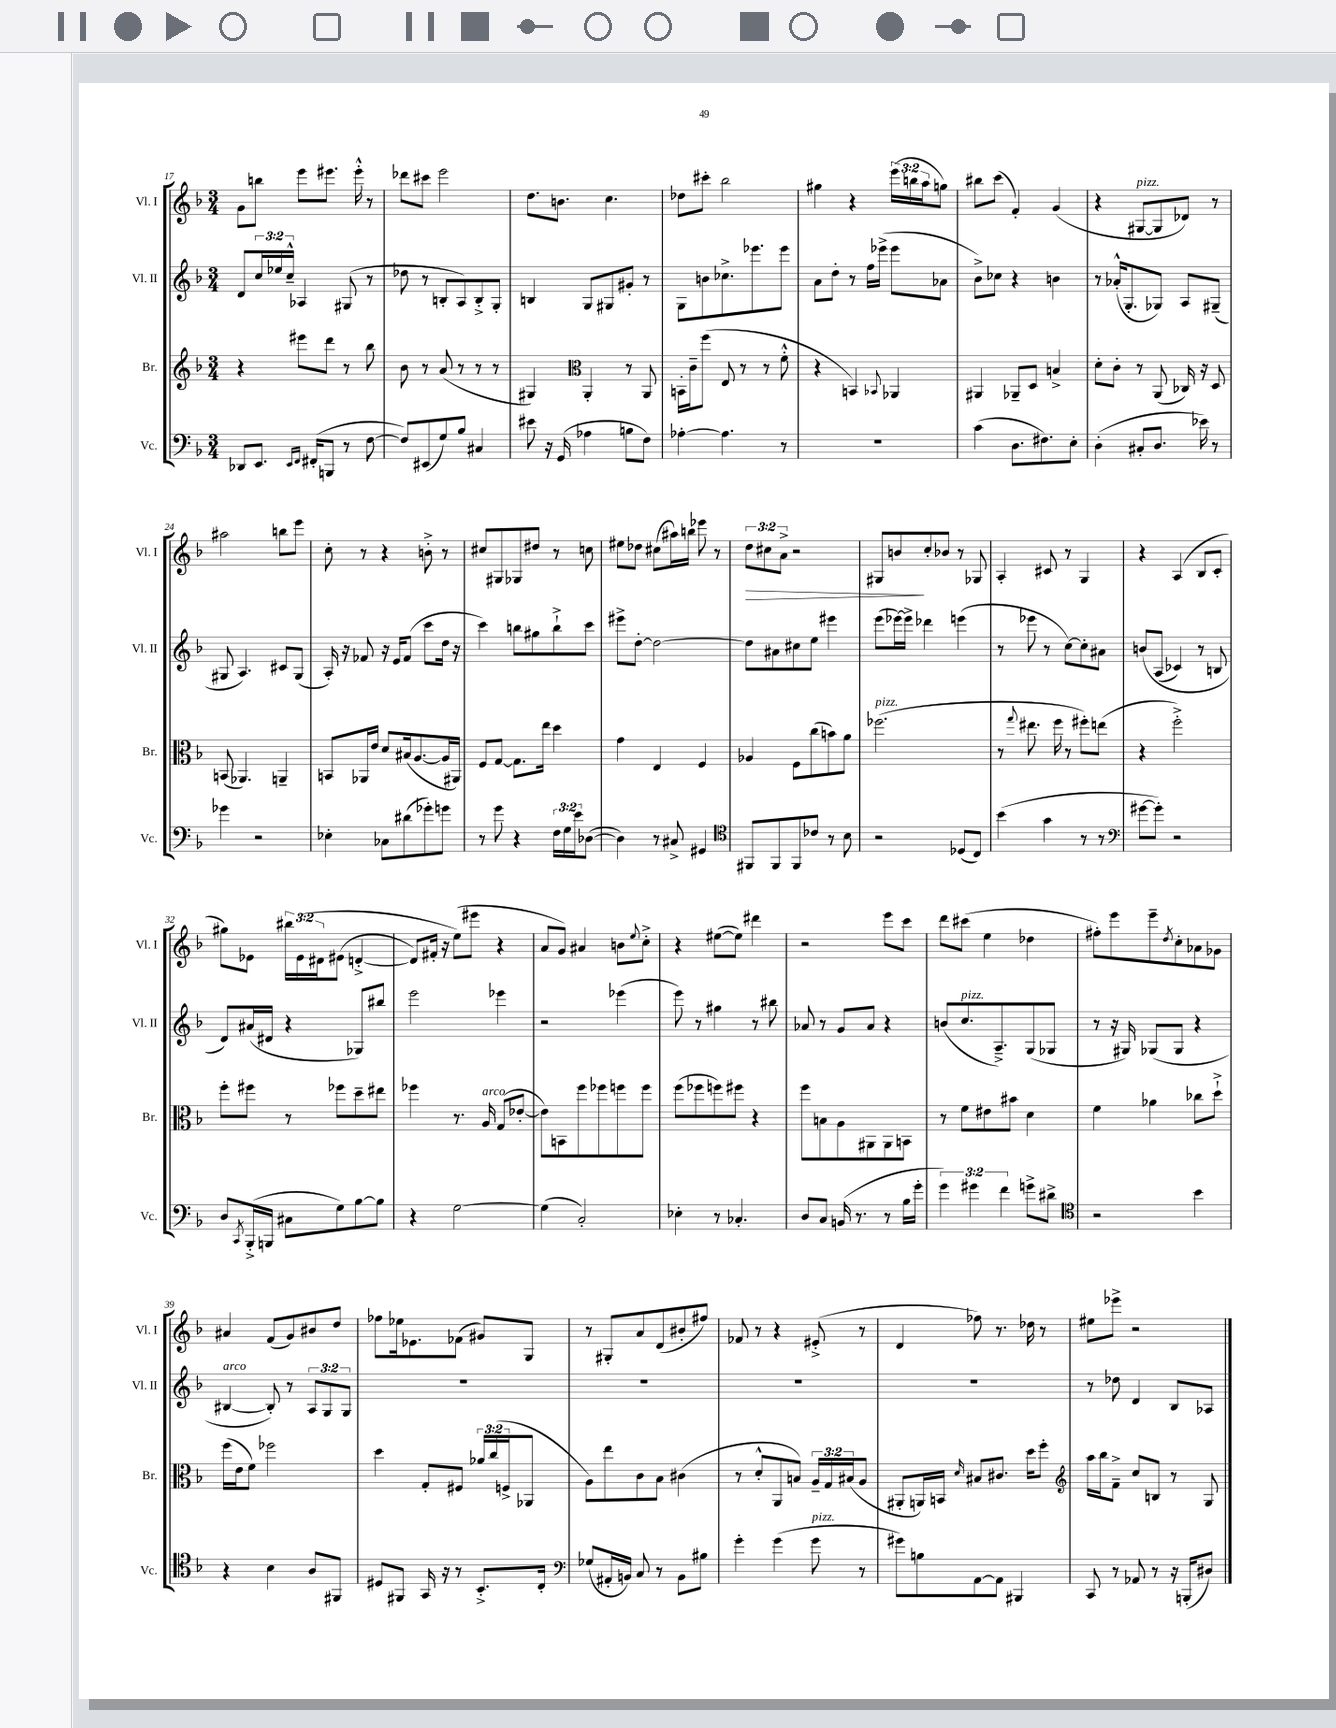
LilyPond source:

<<
\new StaffGroup <<
\new Staff = "s0" \with { instrumentName = "Vl. I" shortInstrumentName = "Vl. I" } {
    \clef treble \key f \major \numericTimeSignature \time 3/4 \override Staff.TupletNumber.text = #tuplet-number::calc-fraction-text
    g'8 b''8 e'''8 eis'''8. eis'''16-.-^ r8 |
    des'''8 cis'''8 e'''2 |
    d''8. b'8. c''4. |
    des''8 cis'''8-. bes''2 |
    gis''4 r4 \tuplet 3/2 { e'''16( b''16 a''16 } g''8) |
    bis''8 c'''8( f'4-.) g'4( |
    r4 gis8~^\markup { \italic "pizz." } gis8 des'8) r8 |
    ais''2 b''8 e'''8 |
    c''8-. r8 r4 b'8-.-> r8 |
    cis''8 gis8 ges8 dis''8 r8 c''8 |
    eis''8 des''8 cis''8( ais''16) b''16 ees'''8 r8 |
    \tuplet 3/2 { d''8\> cis''8 a'8-> } r2 |
    gis8 b'8\! c''8-. bes'8 r8 ges8 |
    a4-. cis'8 r8 g4 |
    r4 a4( bes8 c'8-. |
    gis''8) ees'8 \tuplet 3/2 { bis''16 ees'16\( dis'16 } eis'8( d'4~-.-> |
    d'8) fis'16-. r16 e''8(\) eis'''8 r4 |
    a'8 g'8) ais'4 b'8 \appoggiatura { e''8 } c''8-.-> |
    r4 eis''8~( eis''8) dis'''4 |
    r2 e'''8 c'''8 |
    d'''8 cis'''8( e''4 des''4 |
    fis''8-.) e'''8 e'''8-- \acciaccatura { d''8 } c''8-. aes'8 ges'8 |
    ais'4 f'8( g'8) bis'8 d''8 |
    fes''8 ees''16 ees'8. fes'8( gis'8) g8 |
    r8 gis8-. a'8 d'8( bis'8-. fis''8) |
    fes'8 r8 r4 eis'8-.->( r8 |
    d'4 fes''8) r8. des''16 r8 |
    eis''8 ees'''8-> r2 \bar "|." |
}
\new Staff = "s1" \with { instrumentName = "Vl. II" shortInstrumentName = "Vl. II" } {
    \clef treble \key f \major \numericTimeSignature \time 3/4 \override Staff.TupletNumber.text = #tuplet-number::calc-fraction-text
    d'8 \tuplet 3/2 { c''16 ees''16 c''16---^ } aes4 gis8( r8 |
    des''8 r8 b8-. a8) b8-.-> g8-. |
    b4 g8 gis8 gis'8-. r8 |
    g8 b'8 ces''8.-> ees'''8. ees'''8 |
    a'8 d''8-. r8 f''16 ees'''16->( ees'''8 aes'8 |
    bes'8->) ces''8 r4 b'4 |
    r8 aes'16-.-^( g8.-. ges8) a8 gis8--( |
    gis8 a4.) cis'8 gis8( |
    a16-.) r16 fes'8 r16 e'16 fes'8( c'''8 d''16 r16 |
    c'''4) b''8 gis''8 b''8-!-> c'''8 |
    eis'''8-> d''8~-. d''2~ |
    d''8 ais'8 cis''8 e''8 eis'''4 |
    e'''8( ees'''16~) ees'''16-> des'''4 e'''4( |
    r8 ees'''8 r8 c''8~) c''8-. ais'8 |
    b'8\( a8( ces'4) r8 b8 |
    d'8\) ais'16( dis'16 r4 ges8) bis''8 |
    e'''2 ees'''4 |
    r2 ees'''4( |
    e'''8) r8 gis''4 r8 bis''8 |
    aes'8 r8 g'8 aes'8 r4 |
    b'8( c''8.^\markup { \italic "pizz." } a8.--->) g8( ges8 |
    r8 r16 gis16) ges8( ges8 r4 |
    bis4~^\markup { \italic "arco" } bis8-.) r8 \tuplet 3/2 { a8 g8 g8 } |
    R2. |
    R2. |
    R2. |
    R2. |
    r8 des''8 d'4 bes8 aes8 \bar "|." |
}
\new Staff = "s2" \with { instrumentName = "Br." shortInstrumentName = "Br." } {
    \clef treble \key f \major \numericTimeSignature \time 3/4 \override Staff.TupletNumber.text = #tuplet-number::calc-fraction-text
    r4 eis'''8 d'''8 r8 bes''8 |
    bes'8 r8 a'8( r8 r8 r8 |
    gis4) \clef alto a,4-. r8 a,8 |
    b,16-. c'16-- f''8( e8 r8 r8 f'8-.-^ |
    r4 b,4) \appoggiatura { bes,8 } aes,4 |
    ais,4 aes,8-- d8 b4-> |
    d'8-. c'8-. r8 a,8( ces16) r16 d8 |
    b,8( aes,4.) a,4-- |
    b,8 aes,16 e'16 d'8 bis16( a8.~ a16 ais,16) |
    f8 g8~ g8. e''16 d''4 |
    g'4 e4 f4 |
    aes4 f8 c''8( b'8) a'8 |
    fes''2.^\markup { \italic "pizz." }( |
    r8 \appoggiatura { g''8 } eis''8. f''16 r8 fis''8-.) e''8( |
    r4 f''2-.->) |
    f''8-. fis''8 r8 fes''8 d''8-- eis''8 |
    fes''4 r8. a16^\markup { \italic "arco" } g8( ees'8~-. |
    ees'8) b,8 f''8 fes''8 f''8 f''8 |
    f''8( fes''8 f''8) fis''8 r4 |
    f''8 b8 a8 ais,8 ais,8 b,8 |
    r8 f'8 eis'8 bis'8 d'4 |
    f'4 aes'4 ces''8 d''8-!-> |
    f''16( e'16 f'8) fes''2 |
    d''4 g8-. fis8 \tuplet 3/2 { aes'16 c''16( f16-> } aes,8 |
    a8) e''8 c'8 bes8 cis'4( |
    r8 d'8-.-^ a,8 b8) \tuplet 3/2 { a16-- g16 bis16( } a8 |
    ais,8-. a,16) b,16 \grace { d'16 } bis8 cis'8. d''16 f''8-. |
    \clef treble a''16 bes''16 f'8---> c''8 b8 r8 g8 \bar "|." |
}
\new Staff = "s3" \with { instrumentName = "Vc." shortInstrumentName = "Vc." } {
    \clef bass \key f \major \numericTimeSignature \time 3/4 \override Staff.TupletNumber.text = #tuplet-number::calc-fraction-text
    des,8 e,8. \grace { e,16 f,16 } fis,16-.( b,,8 r8 f8~ |
    f8) eis,8( g8) bes8 cis4 |
    eis'8 r16 g,16( aes4 b8 f8) |
    aes4~-. aes4. r8 |
    R2. |
    c'4( d8. fis8.) e8-. |
    d4-.( cis8-. d8. ees'16) r8 |
    ges'4 r2 |
    ees4-. ces8 dis'8( ges'8-.) g'8 |
    r8 g'8 r4 \tuplet 3/2 { f16 g16 e'16 } des8~( |
    des4) r8 cis8-> gis,4 |
    \clef tenor fis,8 fis,8 fis,8 ces'8 r8 bes8 |
    r2 des8( c8) |
    bes'4( g'4 r8 r8 |
    \clef bass gis'8~ gis'8-.) r2 |
    d8 \acciaccatura { c,8 } bes,,16-.->( b,,16 cis8 g8) bes8~ bes8 |
    r4 g2~ |
    g4( c2-.) |
    ees4-. r8 ces4.-. |
    d8 c8 b,16( r8. r8 bes16 g'16-. |
    \tuplet 3/2 { g'4) gis'4 f'4 } g'8-> dis'8-> |
    \clef tenor r2 bes'4 |
    r4 bes4 a8 fis,8 |
    dis8 fis,8 g,16 r16 r8 bes,8.-.-> c16-. |
    \clef bass ges8( ais,16-. b,16) c8 r8 b,8 bis8 |
    g'4-. g'4( g'8^\markup { \italic "pizz." } r8 |
    gis'8) b8 a,8~ a,8 bis,,4 |
    c,8 r8 aes,8 r8 r16 b,,16-.( dis8) \bar "|." |
}
>>
>>
\layout { \context { \Score currentBarNumber = #17 } }
